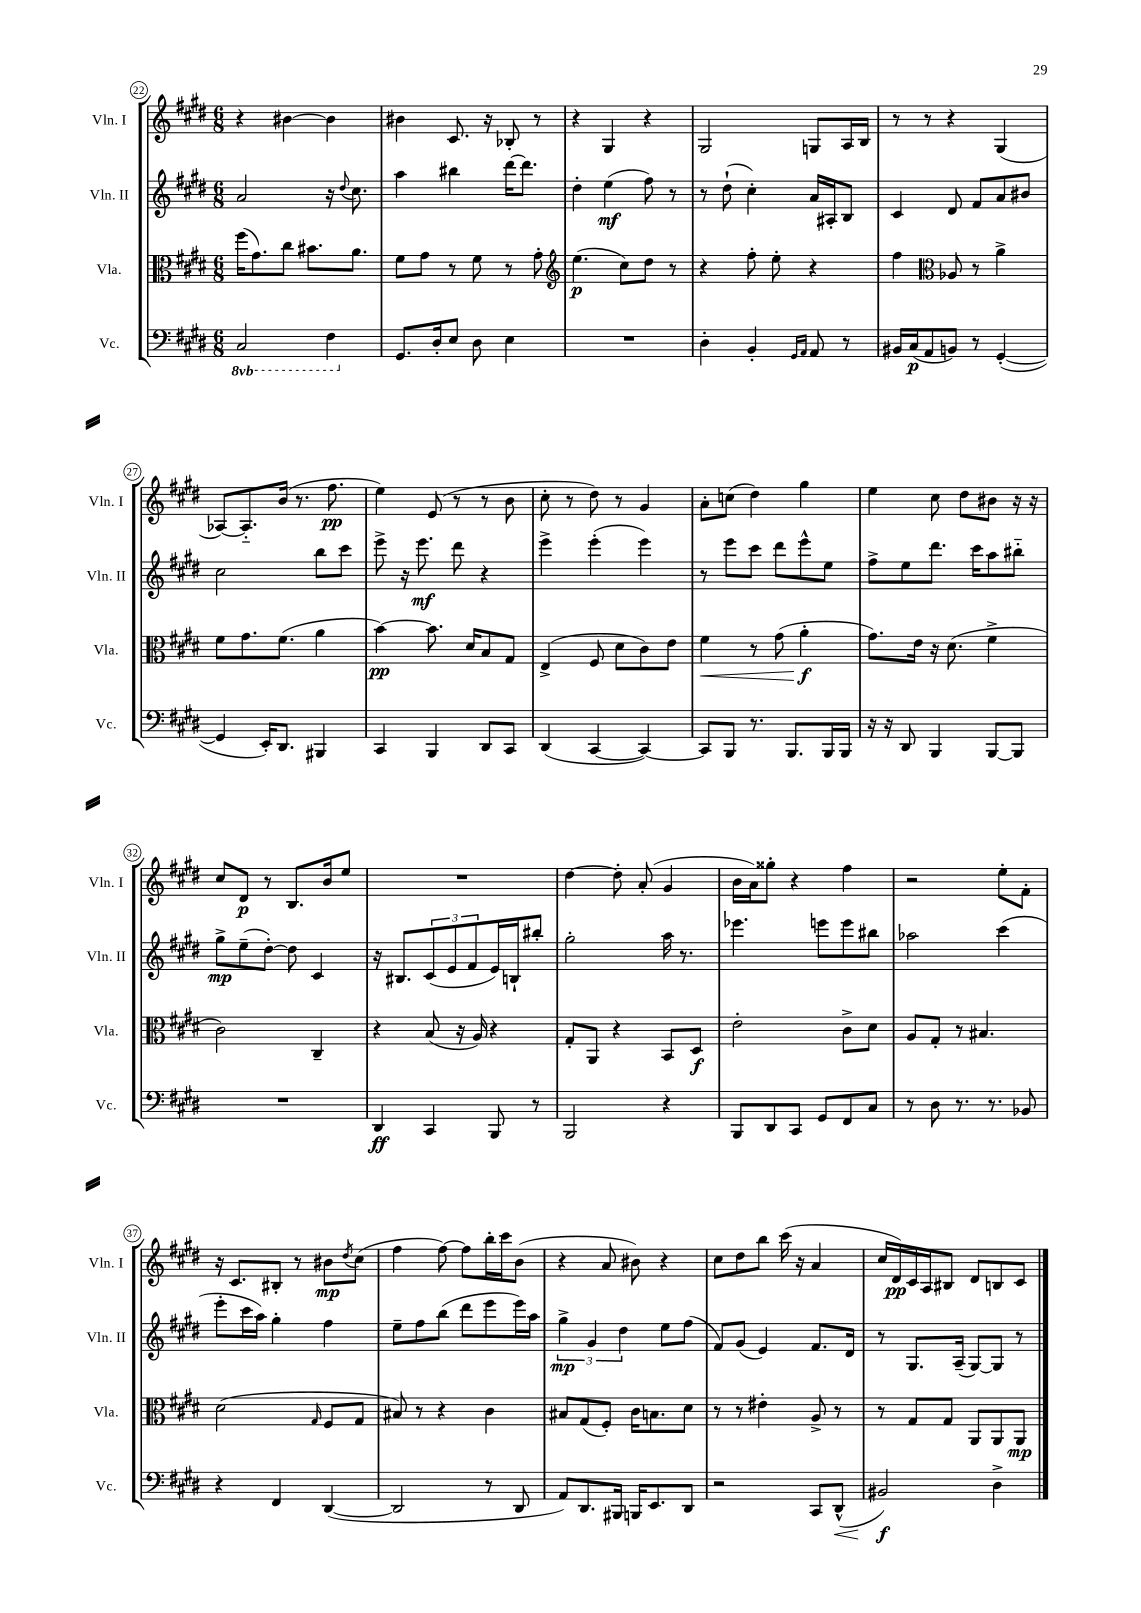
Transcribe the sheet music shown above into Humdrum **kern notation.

**kern	**dynam	**kern	**dynam	**kern	**dynam	**kern	**dynam
*part4	*part4	*part3	*part3	*part2	*part2	*part1	*part1
*staff4	*staff4	*staff3	*staff3	*staff2	*staff2	*staff1	*staff1
*I"Vc.	*	*I"Vla.	*	*I"Vln. II	*	*I"Vln. I	*
*I'Vc.	*	*I'Vla.	*	*I'Vln. II	*	*I'Vln. I	*
*clefF4	*	*clefC3	*	*clefG2	*	*clefG2	*
*k[f#c#g#d#]	*	*k[f#c#g#d#]	*	*k[f#c#g#d#]	*	*k[f#c#g#d#]	*
*M6/8	*	*M6/8	*	*M6/8	*	*M6/8	*
*8ba	*	*	*	*	*	*	*
=22	=22	=22	=22	=22	=22	=22	=22
2CC#/	.	(16ff#\KL	.	2a/	.	4r	.
.	.	8.g#\)	.	.	.	.	.
.	.	8cc#\J	.	.	.	[4b#X\	.
.	.	8.b#X\L	.	.	.	.	.
4FF#\	.	.	.	16r	.	4b#\]	.
.	.	.	.	8qqdd#/	.	.	.
.	.	8.a\J	.	8.cc#\	.	.	.
=23	=23	=23	=23	=23	=23	=23	=23
*X8ba	*	*	*	*	*	*	*
8.GG#/L	.	8f#\L	.	4aa\	.	4b#X\	.
.	.	8g#\J	.	.	.	.	.
16D#'/k	.	.	.	.	.	.	.
8E/J	.	8r	.	4bb#X\	.	8.c#/	.
8D#\	.	8f#\	.	.	.	.	.
.	.	.	.	.	.	16r	.
4E\	.	8r	.	[16ddd#\KL	.	8B-X'/	.
.	.	.	.	8.ddd#\J]	.	.	.
.	.	8g#'\	.	.	.	8r	.
=24	=24	=24	=24	=24	=24	=24	=24
*	*	*clefG2	*	*	*	*	*
2.r	.	(4.ee\	p	4dd#'\	.	4r	.
.	.	.	.	(4ee\	mf	4G#/	.
.	.	8cc#\L)	.	.	.	.	.
.	.	8dd#\J	.	8ff#\)	.	4r	.
.	.	8r	.	8r	.	.	.
=25	=25	=25	=25	=25	=25	=25	=25
4D#'\	.	4r	.	8r	.	2G#/	.
.	.	.	.	(8dd#`\	.	.	.
4BB'/	.	8ff#'\	.	4cc#'\)	.	.	.
.	.	8ee'\	.	.	.	.	.
16qqGG#/LL	.	.	.	.	.	.	.
16qqAA/JJ	.	.	.	.	.	.	.
8AA/	.	4r	.	16a/LL	.	8Gn/L	.
.	.	.	.	16A#X'/J	.	.	.
8r	.	.	.	8B/J	.	16A/L	.
.	.	.	.	.	.	16B/JJ	.
=26	=26	=26	=26	=26	=26	=26	=26
16BB#X/LL	.	4ff#\	.	4c#/	.	8r	.
(16C#/J	p	.	.	.	.	.	.
8AA/	.	.	.	.	.	8r	.
*	*	*clefC3	*	*	*	*	*
8BBn/J)	.	8A-X/	.	8d#/	.	4r	.
8r	.	8r	.	8f#/L	.	.	.
([4GG#'/	.	4a^\	.	8a/	.	(4G#/	.
.	.	.	.	8b#X/J	.	.	.
!!LO:LB:g=z
=27	=27	=27	=27	=27	=27	=27	=27
4GG#/]	.	8f#\L	.	2cc#\	.	[8A-X/L)	.
.	.	8.g#\	.	.	.	8.A-/]	.
16EE'/KL)	.	.	.	.	.	.	.
8.DD#/J	.	(8.f#\J	.	.	.	(16b/Jk	.
.	.	.	.	.	.	8.r	.
4BBB#X/	.	4a\	.	8bb\L	.	.	.
.	.	.	.	.	.	8.ff#\	pp
.	.	.	.	8ccc#\J	.	.	.
=28	=28	=28	=28	=28	=28	=28	=28
4CC#/	.	[4b\)	pp	8eee^\	.	4ee\)	.
.	.	.	.	16r	.	.	.
.	.	.	.	8.eee\	mf	.	.
4BBB/	.	8.b\]	.	.	.	(8e/	.
.	.	.	.	8ddd#\	.	8r	.
.	.	16d#/KL	.	.	.	.	.
8DD#/L	.	8B/	.	4r	.	8r	.
8CC#/J	.	8G#/J	.	.	.	8b\	.
=29	=29	=29	=29	=29	=29	=29	=29
(4DD#/	.	(4E^/	.	4eee^\	.	8cc#'\	.
.	.	.	.	.	.	8r	.
[4CC#/	.	8F#/	.	(4eee'\	.	8dd#\)	.
.	.	8d#\L	.	.	.	8r	.
4CC#/_)	.	8c#\)	.	4eee\)	.	4g#/	.
.	.	8e\J	.	.	.	.	.
=30	=30	=30	=30	=30	=30	=30	=30
!	!	!	!LO:HP:b	!	!	!	!
8CC#/L]	.	4f#\	<	8r	.	8a'\L	.
8BBB/J	.	.	.	8eee\L	.	(8ccn\J	.
8.r	.	8r	.	8ccc#\J	.	4dd#\)	.
.	.	(8g#\	.	8ddd#\L	.	.	.
8.BBB/L	.	.	.	.	.	.	.
.	.	4a'\	f	8eee^^\	.	4gg#\	.
16BBB/L	.	.	.	8ee\J	.	.	.
16BBB/JJ	.	.	.	.	.	.	.
.	.	.	[	.	.	.	.
=31	=31	=31	=31	=31	=31	=31	=31
16r	.	8.g#\L)	.	8ff#^\L	.	4ee\	.
16r	.	.	.	.	.	.	.
8DD#/	.	.	.	8ee\	.	.	.
.	.	16e\Jk	.	.	.	.	.
4BBB/	.	16r	.	8.ddd#\J	.	8cc#\	.
.	.	(8.d#\	.	.	.	.	.
.	.	.	.	.	.	8dd#\L	.
.	.	.	.	16ccc#\KL	.	.	.
[8BBB/L	.	4f#^\	.	8aa\	.	8b#X\J	.
8BBB/J]	.	.	.	8bb#X\J	.	16r	.
.	.	.	.	.	.	16r	.
!!LO:LB:g=z
=32	=32	=32	=32	=32	=32	=32	=32
2.r	.	2c#\)	.	8gg#^\L	mp	8cc#/L	.
.	.	.	.	(8ee~\	.	8d#/J	p
.	.	.	.	[8dd#'\J)	.	8r	.
.	.	.	.	8dd#\]	.	8.B/L	.
.	.	4C#~/	.	4c#/	.	.	.
.	.	.	.	.	.	16b/k	.
.	.	.	.	.	.	8ee/J	.
=33	=33	=33	=33	=33	=33	=33	=33
4DD#/	ff	4r	.	16r	.	2.r	.
.	.	.	.	8.B#X/L	.	.	.
4CC#/	.	(8B/	.	(12c#/	.	.	.
.	.	.	.	12e/	.	.	.
.	.	16r	.	.	.	.	.
.	.	.	.	12f#/	.	.	.
.	.	16A/)	.	.	.	.	.
8BBB/	.	4r	.	16e/L)	.	.	.
.	.	.	.	16Bn`/J	.	.	.
8r	.	.	.	8bb#X'/J	.	.	.
=34	=34	=34	=34	=34	=34	=34	=34
2BBB/	.	8G#'/L	.	2gg#'\	.	[4dd#\	.
.	.	8AA/J	.	.	.	.	.
.	.	4r	.	.	.	8dd#'\]	.
.	.	.	.	.	.	(8a'/	.
4r	.	8BB/L	.	16aa\	.	4g#/	.
.	.	.	.	8.r	.	.	.
.	.	8D#/J	f	.	.	.	.
=35	=35	=35	=35	=35	=35	=35	=35
8BBB/L	.	2e'\	.	4.eee-X\	.	16b\LL	.
.	.	.	.	.	.	16a\J)	.
8DD#/	.	.	.	.	.	8gg##X'\J	.
8CC#/J	.	.	.	.	.	4r	.
8GG#/L	.	.	.	8eeen\L	.	.	.
8FF#/	.	8c#^\L	.	8eee\	.	4ff#\	.
8C#/J	.	8d#\J	.	8bb#X\J	.	.	.
=36	=36	=36	=36	=36	=36	=36	=36
8r	.	8A/L	.	2aa-X\	.	2r	.
8D#\	.	8G#'/J	.	.	.	.	.
8.r	.	8r	.	.	.	.	.
.	.	4.B#X/	.	.	.	.	.
8.r	.	.	.	.	.	.	.
.	.	.	.	(4ccc#\	.	8ee'\L	.
8BB-X/	.	.	.	.	.	8f#'\J	.
!!LO:LB:g=z
=37	=37	=37	=37	=37	=37	=37	=37
4r	.	(2d#\	.	8eee'\L	.	16r	.
.	.	.	.	.	.	8.c#/L	.
.	.	.	.	16ccc#\L	.	.	.
.	.	.	.	16aa\JJ)	.	.	.
4FF#/	.	.	.	4gg#'\	.	8B#X'/J	.
.	.	.	.	.	.	8r	.
.	.	16qqG#/	.	.	.	.	.
([4DD#/	.	8F#/L	.	4ff#\	.	8b#X\L	mp
.	.	.	.	.	.	8qdd#/	.
.	.	8G#/J	.	.	.	(8cc#\J	.
=38	=38	=38	=38	=38	=38	=38	=38
2DD#/]	.	8B#X/)	.	8ee~\L	.	4ff#\	.
.	.	8r	.	8ff#\	.	.	.
.	.	4r	.	(8bb\J	.	[8ff#\)	.
.	.	.	.	8ddd#\L	.	8ff#\L]	.
8r	.	4c#\	.	8eee\	.	16bb'\L	.
.	.	.	.	.	.	16ccc#\J	.
8DD#/	.	.	.	16eee\L)	.	(8b\J	.
.	.	.	.	16aa\JJ	.	.	.
=39	=39	=39	=39	=39	=39	=39	=39
8AA/L)	.	8B#X/L	.	6gg#^\	mp	4r	.
8.DD#/	.	(8G#/	.	.	.	.	.
.	.	.	.	6g#/	.	.	.
.	.	8F#'/J)	.	.	.	8a/	.
16BBB#X/Jk	.	.	.	.	.	.	.
.	.	.	.	6dd#\	.	.	.
16BBBn/KL	.	16c#\KL	.	.	.	8b#X\)	.
8.EE/	.	8.Bn\	.	.	.	.	.
.	.	.	.	8ee\L	.	4r	.
8DD#/J	.	8d#\J	.	(8ff#\J	.	.	.
=40	=40	=40	=40	=40	=40	=40	=40
2r	.	8r	.	8f#/L)	.	8cc#\L	.
.	.	8r	.	(8g#/J	.	8dd#\	.
.	.	4e#X'\	.	4e/)	.	8bb\J	.
.	.	.	.	.	.	(16ccc#\	.
.	.	.	.	.	.	16r	.
8CC#/L	.	8A^/	.	8.f#/L	.	4a/	.
!	!LO:HP:b	!	!	!	!	!	!
(8DD#^^/J	<	8r	.	.	.	.	.
.	.	.	.	16d#/Jk	.	.	.
=41	=41	=41	=41	=41	=41	=41	=41
2BB#X/)	f	8r	.	8r	.	16cc#/LL	.
.	.	.	.	.	.	16d#/)	pp
.	.	8G#/L	.	8.G#/L	.	16c#/	.
.	.	.	.	.	.	16A/J	.
.	.	8G#/J	.	.	.	8B#X/J	.
.	.	.	.	(16A~/Jk	.	.	.
.	.	8AA/L	.	[8G#/L)	.	8d#/L	.
4D#^\	[	8AA/	.	8G#/J]	.	8Bn/	.
.	.	8AA/J	mp	8r	.	8c#/J	.
==	==	==	==	==	==	==	==
*-	*-	*-	*-	*-	*-	*-	*-
